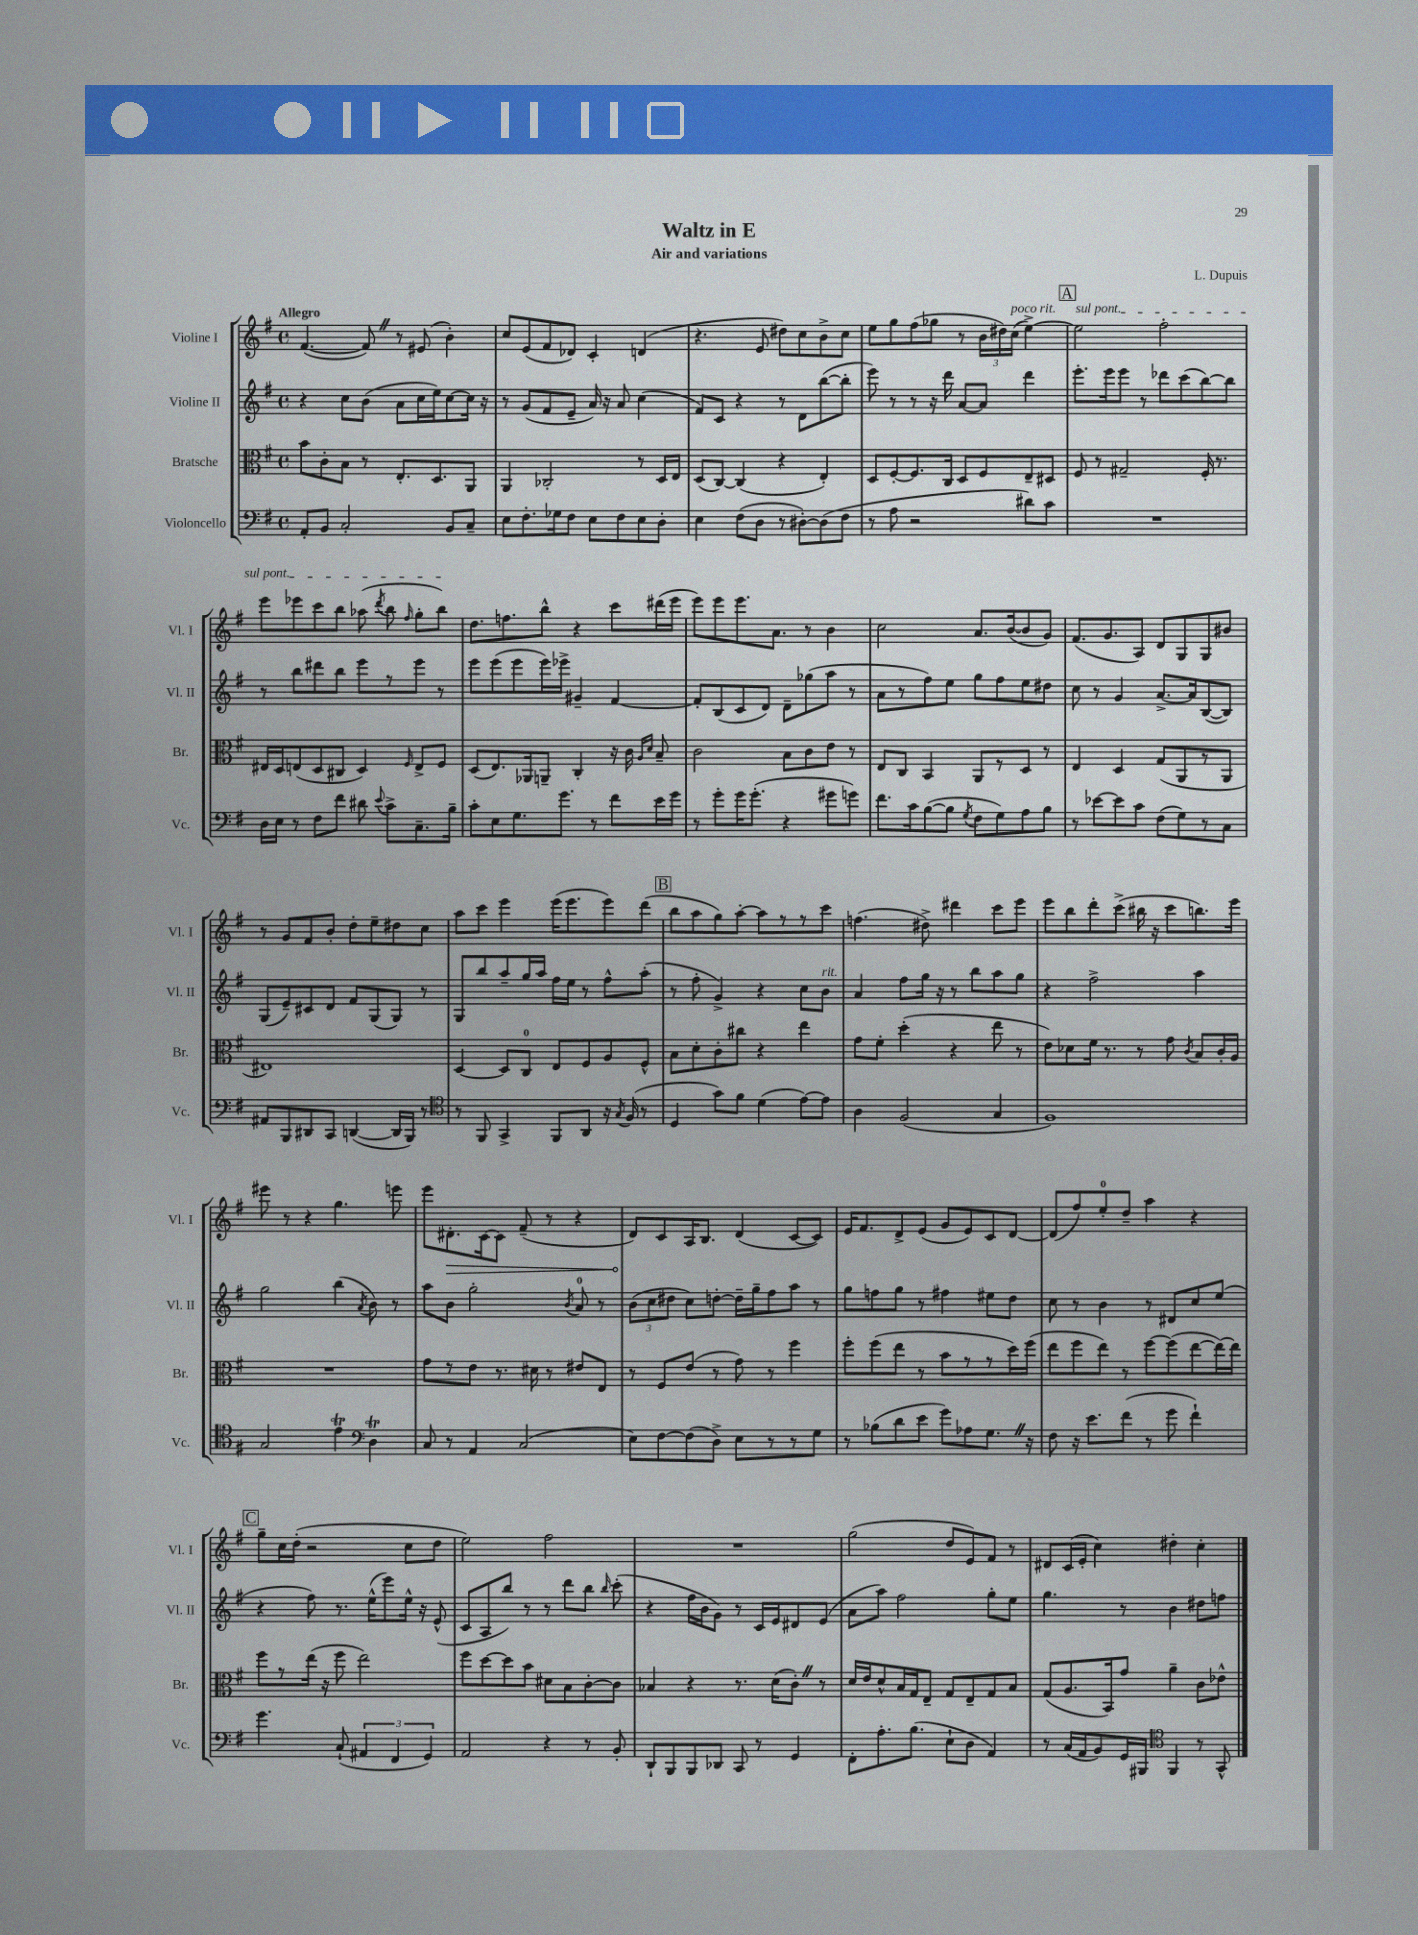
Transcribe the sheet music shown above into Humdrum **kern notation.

**kern	**kern	**kern	**kern	**dynam
*part4	*part3	*part2	*part1	*part1
*staff4	*staff3	*staff2	*staff1	*staff1
*I"Violoncello	*I"Bratsche	*I"Violine II	*I"Violine I	*
*I'Vc.	*I'Br.	*I'Vl. II	*I'Vl. I	*
*clefF4	*clefC3	*clefG2	*clefG2	*
*k[f#]	*k[f#]	*k[f#]	*k[f#]	*
*M4/4	*M4/4	*M4/4	*M4/4	*
*met(c)	*met(c)	*met(c)	*met(c)	*
=1	=1	=1	=1	=1
!	!	!	!LO:TX:a:B:t=Allegro	!
8AA'/L	8b\L	4r	([4.f#/	.
8BB/J	8c'\	.	.	.
2C'/	8B\J	8cc\L	.	.
.	8r	(8b\J	8f#Z/])	.
.	8.E'/L	8a\L	8r	.
.	.	16cc\L	(8e#X/	.
.	8.D/	16ee\J)	.	.
8BB/L	.	[8cc\	4b'\)	.
8C~/J	8AA/J	16cc\Jk]	.	.
.	.	16r	.	.
=2	=2	=2	=2	=2
8E\L	4AA/	8r	8cc/L	.
8.F#'\	.	(8g/L	(8e/	.
.	2C-X'/	8f#/	8f#/	.
16G-X\k	.	.	.	.
8F#\J	.	8e~/J	8d-X/J)	.
8E\L	.	16a/)	4c'/	.
.	.	16r	.	.
8F#\	.	8a/	.	.
8E\	8r	(4cc\	(4dn/	.
8D'\J	16D/LL	.	.	.
.	16E/JJ	.	.	.
=3	=3	=3	=3	=3
4E\	(8D/L	8f#/L)	4.r	.
.	[8C/J)	8c/J	.	.
(8F#\L	(4C/]	4r	.	.
8D\J	.	.	8e/	.
8r	4r	8r	8dd#X\L)	.
[8D#X'\L)	.	8d\L	8cc\	.
(8D#\]	4E'/)	([8bb\	8b^\	.
8F#\J	.	8bb'\J]	8cc\J	.
=4	=4	=4	=4	=4
8r	8D/L	8eee\)	8ee\L	.
8A\	[8F#'/	8r	8gg\	.
2r	8.F#/]	8r	(8ff#\	.
.	.	16r	8gg-X\J	.
.	16C/Jk	16ddd\	.	.
.	8D/L	[8a/L	8r	.
.	8F#/	8a/J]	24b\LL	.
.	.	.	24dd#X\)	.
!	!	!	!LO:TX:a:i:t=poco rit.	!
.	.	.	(24cc\JJ	.
8d#X\L)	8E~/	4ddd\	[4ee^\)	.
8c\J	8D#X/J	.	.	.
!!LO:REH:place=s1:t=A
=5	=5	=5	=5	=5
!	!	!	!LO:TX:a:i:t=sul pont.	!
1r	8F#/	8.eee'\L	2ee\]	.
.	8r	.	.	.
.	.	16eee\k	.	.
.	2G#X~/	8eee\J	.	.
.	.	8r	.	.
.	.	8ddd-X\L	2ff#'\	.
.	.	(8ccc\	.	.
.	16F#'/	[8bb\)	.	.
.	8.r	.	.	.
.	.	8bb\J]	.	.
!!LO:LB:g=z
=6	=6	=6	=6	=6
16D\LL	16E#X/LL	8r	8eee\L	.
16E\JJ	16D/J	.	.	.
8r	(8En/	8bb\L	8eee-X\	.
8F#\L	8D/	8ddd#X\	8ccc\	.
8f#\J	8C#X/J	8bb\J	8bb\J	.
8d#X\	4D/)	8eee\L	(8aa-X\	.
8qqe/	.	.	8qddd/	.
8c^\L	.	8r	8bb\	.
.	16qqF#/	.	16qqff#/	.
8.C~\	8E^/L	8eee\J	8gg'\L	.
.	8F#/J	8r	8bb\J)	.
16B~\Jk	.	.	.	.
=7	=7	=7	=7	=7
8c'\L	(8D/L	8eee\L	8.dd\L	.
8E\	8.E/)	(8eee\	.	.
.	.	.	8.ffn\	.
8.G\	.	8eee\	.	.
.	16AA-X/k	.	.	.
.	8AAn~/J	16eee\L)	8bb^^\J	.
8.g\J	.	16eee-X^\JJ	.	.
.	4C'/	4g#X~/	4r	.
8r	.	.	.	.
8f#\L	16r	[4f#/	8ccc\L	.
.	16c\	.	.	.
.	16qqA/LL	.	.	.
.	16qqd/JJ	.	.	.
16e\L	8B~/	.	(16ddd#X\L	.
16g\JJ	.	.	16eee\JJ	.
=8	=8	=8	=8	=8
8r	2c\	8f#'/L]	8eee\L)	.
8g'\L	.	(8B/	8eee\	.
16g\K	.	8c/	8.eee\	.
(8.g'\J	.	.	.	.
.	.	8d/J)	.	.
.	.	.	8.a\J	.
4r	8B\L	8d~\L	.	.
.	8c\	(8gg-X\	8r	.
8g#X\L	8e\J	8aa\J	4b\	.
8gn\J)	8r	8r	.	.
=9	=9	=9	=9	=9
8.f#\L	8E/L	8a\L	2cc\	.
.	8C/J	8r	.	.
16c\k	.	.	.	.
([8B\	4BB/	8ff#\)	.	.
8B\J]	.	8ee\J	.	.
8qG/	.	.	.	.
8F#\L	8AA/L	8gg\L	8.a/L	.
8G\)	8r	8ff#\	.	.
.	.	.	([16b/k	.
8A\	8D/J	8ee\	8b/]	.
8B\J	8r	8dd#X\J	8g/J)	.
=10	=10	=10	=10	=10
8r	4E/	8cc\	(8.f#/L	.
[8e-X\L	.	8r	.	.
.	.	.	8.g/	.
8e-\]	4D/	4g/	.	.
8c\J	.	.	8A/J)	.
(8F#\L	(8G/L	[8.a^/L	8d/L	.
8G\)	8AA/	.	8G/	.
.	.	16a/k]	.	.
8r	8r	([8B/	8G/	.
8C\J	8AA/J	8B/J])	8b#X/J	.
!!LO:LB:g=z
=11	=11	=11	=11	=11
8AA#X/L	1E#X)	(8G/L	8r	.
8BBB/	.	8e~/)	8g/L	.
8DD#X/	.	8c#X/	8f#/	.
8CC/J	.	8d/J	8b'/J	.
([4DDn/	.	8f#/L	8dd'\L	.
.	.	(8G/	8ee~\	.
16DD/LL]	.	8G/J)	8dd#X\	.
16BBB/JJ)	.	.	.	.
8r	.	8r	8cc\J	.
=12	=12	=12	=12	=12
*clefC4	*	*	*	*
8r	[4D/	8G/L	8aa\L	.
8FF#/	.	8bb/	8ccc\J	.
4GG^/	8D/L]	8aa~/	4eee\	.
.	8C/J	16gg/L	.	.
.	.	16aa/JJ	.	.
8FF#/L	8E/L	16ff#\LL	(16eee\KL	.
.	.	16ee\JJ	8.eee\	.
8AA/J	8F#/	8r	.	.
16r	8A/	8ff#^^\L	8eee\)	.
8qG/	.	.	.	.
(16F#/	.	.	.	.
8r	8F#^^/J	(8aa'\J	(8ddd\J	.
!!LO:REH:place=s1:t=B
=13	=13	=13	=13	=13
4D/	8B\L	8r	8bb\L	.
.	8d'\	8ff#'\	8aa\	.
8g\L)	8c'\	4g^/)	8gg\)	.
8f#\J	8cc#X\J	.	[8aa'\J	.
(4d\	4r	4r	8aa\L]	.
.	.	.	8r	.
[8e\L)	4ee\	8cc\L	8r	.
!	!	!LO:TX:a:i:t=rit.	!	!
8e\J]	.	8b\J	8ccc\J	.
=14	=14	=14	=14	=14
4A\	8g\L	4a/	(4.ffn\	.
.	8f#'\J	.	.	.
(2F#/	(4dd'\	8ff#\L	.	.
.	.	16gg\Jk	8dd#X^\)	.
.	.	16r	.	.
.	4r	8r	4ddd#X\	.
.	.	8bb\L	.	.
4G/	8ee\	8aa\	8ccc\L	.
.	8r	8gg\J	8eee\J	.
=15	=15	=15	=15	=15
1F#)	8e\L)	4r	8eee\L	.
.	8d-X\	.	8bb\	.
.	16f#\Jk	2ff#^\	8ddd'\	.
.	8.r	.	.	.
.	.	.	(8ccc^\J	.
.	8r	.	16bb#X\	.
.	.	.	16r	.
.	8g\	.	8ccc\L	.
.	8qc/	.	.	.
.	8B/L	4aa\	8.bbn\)	.
.	16c'/L	.	.	.
.	16A/JJ	.	16eee\Jk	.
!!LO:LB:g=z
=16	=16	=16	=16	=16
2G/	1r	2gg\	8eee#X\	.
.	.	.	8r	.
.	.	.	4r	.
4eT\	.	(4bb\	4.gg\	.
*clefF4	*	*	*	*
.	.	8qa/	.	.
4DT\	.	8b\)	.	.
.	.	8r	8eeen\	.
=17	=17	=17	=17	=17
8C/	8g\L	8aa\L	8eee\L	.
!	!	!	!	!LO:HP:b
8r	8r	8b\J	8.d#X'\	>
4AA/	8e\J	2gg'\	.	.
.	.	.	[16c\k	.
.	8.r	.	8c\J]	.
(2C/	.	.	(8f#~/	.
.	16d#X\	.	.	.
.	8r	.	8r	.
.	.	8qb/	.	.
.	8e#X/L	8a/	4r	.
.	8E/J	8r	.	.
=18	=18	=18	=18	=18
8E\L)	8r	(12b\L	8d/L)	.
.	.	12cc\	.	.
[8F#\	8F#/L	.	8c/	]
.	.	12dd#X\J	.	.
(8F#\]	(8e/J	8cc\L)	16A/K	.
.	.	.	8.B/J	.
8D^\J)	8r	[8ddn'\J	.	.
8E\L	8g\)	16dd~\LL]	(4d/	.
.	.	16gg~\J	.	.
8r	8r	8ff#\	.	.
8r	4ff#\	8aa\J	[8c/L	.
8G\J	.	8r	8c/J])	.
=19	=19	=19	=19	=19
8r	8ff#'\L	8gg\L	16e/KL	.
.	.	.	8.f#/	.
(8B-X\L	(8ff#\	8ffn\	.	.
8d\	8ee\J	8gg\J	8d^/	.
8e\J	8r	8r	(8e/J	.
8g\L)	8b\L	4ff#X\	8g/L	.
8A-X\	8r	.	8e/)	.
8.GZ\J	8r	8ee#X\L	8c/	.
.	16dd\L)	8dd\J	[8d/J	.
16r	(16ff#\JJ	.	.	.
=20	=20	=20	=20	=20
8F#\	8ee\L	8cc\	(8d/L]	.
16r	8ff#\	8r	8ff#/)	.
8.e\L	.	.	.	.
.	8ee\J)	4b\	8ee'/	.
(8f#\J	8r	.	8dd~/J	.
8r	[8ff#\L	8r	4aa\	.
8g\	(8ff#\]	8d#X/L	.	.
4f#`\)	[8ee\	8cc/	4r	.
.	16ee\L_)	(8ee/J	.	.
.	16ee\JJ]	.	.	.
!!LO:LB:g=z
!!LO:REH:place=s1:t=C
=21	=21	=21	=21	=21
4.g\	8ff#\L	4r	8gg~\L	.
.	8r	.	16cc\L	.
.	.	.	(16dd'\JJ	.
.	(16ee\Jk	8ff#\)	2r	.
.	16r	.	.	.
(8C`/	8ff#\	8.r	.	.
6AA#X/	2ee\)	.	.	.
.	.	(16ee^^\KL	.	.
.	.	8eee\)	.	.
6FF#/	.	.	.	.
.	.	16ee^^\Jk	8cc\L	.
.	.	16r	.	.
6GG/)	.	.	.	.
.	.	(8e^^/	8dd\J	.
=22	=22	=22	=22	=22
2AA/	8ff#\L	8c/L	2ee\)	.
.	[8dd\	8A/	.	.
.	8dd\]	8bb/J)	.	.
.	8b\J	8r	.	.
4r	8d#X\L	8r	2ff#\	.
.	8B\	8ddd\L	.	.
8r	[8c'\	8bb\J	.	.
.	.	16qqbb/	.	.
8BB'/	8c\J]	(8ccc'\	.	.
=23	=23	=23	=23	=23
8DD`/L	4B-X/	4r	1r	.
8BBB/	.	.	.	.
8BBB/	4r	16ff#\LL	.	.
.	.	16b\J	.	.
8DD-X/J	.	8g\J)	.	.
8CC/	8.r	8r	.	.
8r	.	16c/LL	.	.
.	(16d\KL	16e/J	.	.
4GG/	8c'Z\J)	8d#X/	.	.
.	8r	(8e/J	.	.
=24	=24	=24	=24	=24
8FF#'\L	16d/LL	8a\L	(2gg\	.
.	16e/J	.	.	.
8.A'\	8d^^/	8aa\J)	.	.
.	16B/L	2ff#\	.	.
(8.B\J	16G/J	.	.	.
.	8E~/J	.	.	.
8E`\L	8G/L	.	8dd/L	.
8D\J	8E~/	.	8e/)	.
4AA/)	8G/	8gg'\L	8f#/J	.
.	8B/J	8ee\J	8r	.
=25	=25	=25	=25	=25
8r	(8G/L	4.gg\	8d#X/L	.
(16C/LL	8.A/	.	(16c/L	.
16AA/J	.	.	16e'/JJ	.
8BB/)	.	.	4cc\)	.
.	16BB/k)	.	.	.
16GG/L	8g/J	8r	.	.
16BBB#X/JJ	.	.	.	.
*clefC4	*	*	*	*
4FF#/	4a~\	4b\	4dd#X'\	.
8r	8c\L	8dd#X\L	4cc'\	.
8GG^^/	8e-X^^\J	8ffn\J	.	.
==	==	==	==	==
*-	*-	*-	*-	*-
